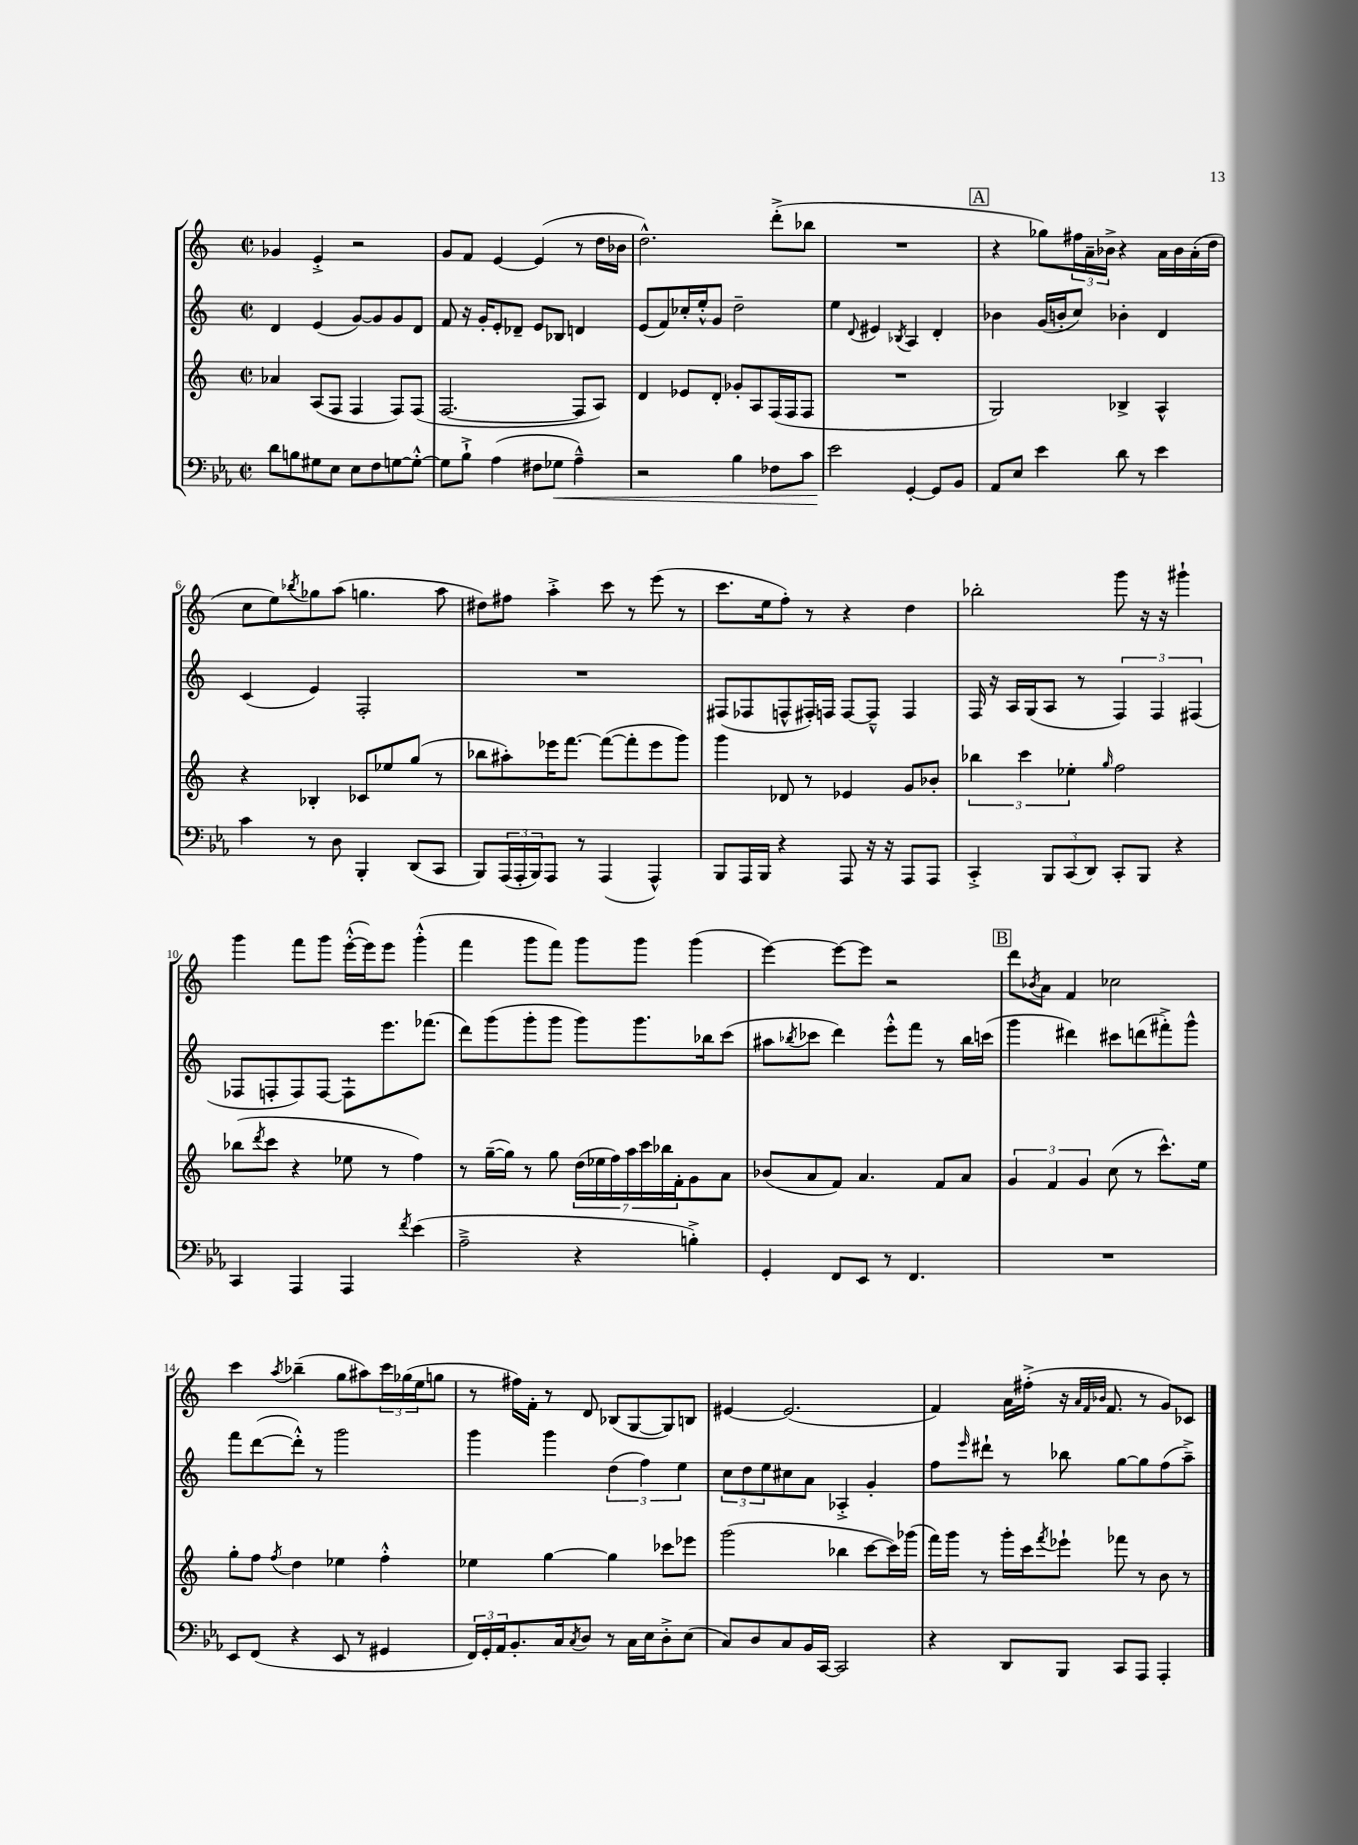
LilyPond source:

<<
\new StaffGroup <<
\new Staff = "s0" {
    \clef treble \key c \major \defaultTimeSignature \time 2/2
    ges'4 e'4-.-> r2 |
    g'8 f'8 e'4~ e'4( r8 d''16 bes'16 |
    d''2.-^) d'''8-.->( bes''8 |
    R1 |
    \mark \markup { \box "A" } r4 ges''8) \tuplet 3/2 { fis''16 a'16-- bes'16-> } r4 a'16 bes'16 a'16-.( d''16 |
    c''8 e''8) \acciaccatura { bes''8 } ges''8 a''8( g''4. a''8 |
    dis''8) fis''8 a''4-.-> c'''8 r8 e'''8( r8 |
    c'''8. e''16 f''8-.) r8 r4 d''4 |
    bes''2-. g'''8 r16 r16 gis'''4-! |
    g'''4 f'''8 g'''8 e'''16~-.-^( e'''16) e'''8 g'''4-.-^( |
    f'''4 g'''8 f'''8) g'''8 g'''8 g'''4( |
    e'''4~) e'''8~ e'''8 r2 |
    \mark \markup { \box "B" } d'''8 \acciaccatura { bes'8 } a'8 f'4 ces''2 |
    c'''4 \acciaccatura { a''8 } bes''4--( g''8 ais''8) \tuplet 3/2 { c'''16 ges''16( e''16 } g''8 |
    r8 fis''16) f'16-. r8 d'8 bes8( g8~ g8) b8 |
    eis'4~ eis'2.( |
    f'4) a'16 fis''16-.->( r16 \grace { a'32 f'32 bes'32 } f'8. r8 g'8) ces'8 \bar "|." |
}
\new Staff = "s1" {
    \clef treble \key c \major \defaultTimeSignature \time 2/2
    d'4 e'4( g'8~) g'8 g'8 d'8 |
    f'8 r16 g'16-. e'8-. des'8-- e'8 bes8 d'4 |
    e'8( f'8) ces''16-. e''16-.-^ g'8 d''2-- |
    e''4 \appoggiatura { d'8 } eis'4 \acciaccatura { bes8 } a4 d'4-. |
    \mark \markup { \box "A" } bes'4 g'16( b'16-. c''8) bes'4-. d'4 |
    c'4( e'4) f2-. |
    R1 |
    fis8( fes8 f8-^ fis16-.) f16 f8~ f8---^ f4 |
    f16 r16 a16 g16( a8 r8 \tuplet 3/2 { f4) f4 fis4( } |
    fes8 f8-. f8) f8~ f8-! e'''8. fes'''8.( |
    d'''8) g'''8( g'''8-. g'''8 g'''8) g'''8. bes''16 c'''8( |
    ais''8 \acciaccatura { bes''8 } ces'''8 d'''4) e'''8-.-^ f'''8 r8 bes''16 c'''16( |
    \mark \markup { \box "B" } g'''4 dis'''4) cis'''8 d'''8( fis'''8-.->) g'''8-^ |
    f'''8 d'''8~( d'''8-.-^) r8 g'''2 |
    g'''4 g'''4 \tuplet 3/2 { d''4( f''4) e''4 } |
    \tuplet 3/2 { c''8 d''8 e''8 } cis''8 a'8 aes4-.-> g'4-. |
    f''8 \grace { e'''16 } dis'''8-! r8 bes''8 g''8~ g''8 f''8( a''8--->) \bar "|." |
}
\new Staff = "s2" {
    \clef treble \key c \major \defaultTimeSignature \time 2/2
    aes'4 a8( f8 f4 f8) f8( |
    f2.~ f8 a8) |
    d'4 ees'8 d'8-. ges'8-. a8 f16( f16 f8 |
    R1 |
    \mark \markup { \box "A" } g2) bes4-> a4-^ |
    r4 bes4-. ces'8 ees''8 g''8( r8 |
    bes''8 ais''8-.) ees'''16 f'''8.~ f'''8~( f'''8-. ees'''8 g'''8) |
    g'''4 des'8 r8 ees'4 g'8 bes'8-. |
    \tuplet 3/2 { bes''4 c'''4 ees''4-. } \grace { g''16 } f''2 |
    bes''8( \acciaccatura { d'''8 } c'''8 r4 ees''8 r8 f''4) |
    r8 g''16~--( g''16) r8 g''8 \tuplet 7/4 { d''16( ees''16 f''16) a''16 c'''16 bes''16 f'16-. } g'8 a'8 |
    bes'8( a'8 f'8) a'4. f'8 a'8 |
    \mark \markup { \box "B" } \tuplet 3/2 { g'4 f'4 g'4 } c''8( r8 c'''8.-^) e''16 |
    g''8-. f''8 \acciaccatura { f''8 } d''4 ees''4 f''4-.-^ |
    ees''4 g''4~ g''4 ces'''8 ees'''8 |
    g'''2( bes''4 c'''8~ c'''16) ges'''16( |
    f'''16) g'''16 r8 g'''16-. c'''16 \acciaccatura { f'''8 } ees'''8-! fes'''8 r8 b'8 r8 \bar "|." |
}
\new Staff = "s3" {
    \clef bass \key ees \major \defaultTimeSignature \time 2/2
    d'8 b8 gis8 ees8 ees8 f8 g8~ g8~-.-^ |
    g8 bes8-!-> aes4( fis8 ges8\< aes4---^) |
    r2 bes4 fes8 c'8 |
    ees'2\! g,4~-. g,8 bes,8 |
    \mark \markup { \box "A" } aes,8 ees8 ees'4 d'8 r8 ees'4 |
    c'4 r8 d8 bes,,4-. d,8( c,8 |
    bes,,8) \tuplet 3/2 { aes,,16( aes,,16-. bes,,16) } aes,,8 r8 aes,,4( aes,,4-^) |
    bes,,8 aes,,16 bes,,16 r4 aes,,8 r16 r16 aes,,8 aes,,8 |
    c,4-.-> \tuplet 3/2 { bes,,8 c,8( d,8) } c,8-. bes,,8 r4 |
    c,4 aes,,4 aes,,4 \acciaccatura { f'8 } ees'4( |
    aes2---> r4 b4-.->) |
    g,4-. f,8 ees,8 r8 f,4. |
    \mark \markup { \box "B" } R1 |
    ees,8 f,8( r4 ees,8 r8 gis,4 |
    \tuplet 3/2 { f,16) g,16-. aes,16 } bes,8.-. c16 \acciaccatura { c8 } d8 r8 c16 ees16 d8-.-> ees8( |
    c8) d8 c8 bes,16 c,16~ c,2 |
    r4 d,8 bes,,8 c,8 aes,,8 aes,,4-. \bar "|." |
}
>>
>>
